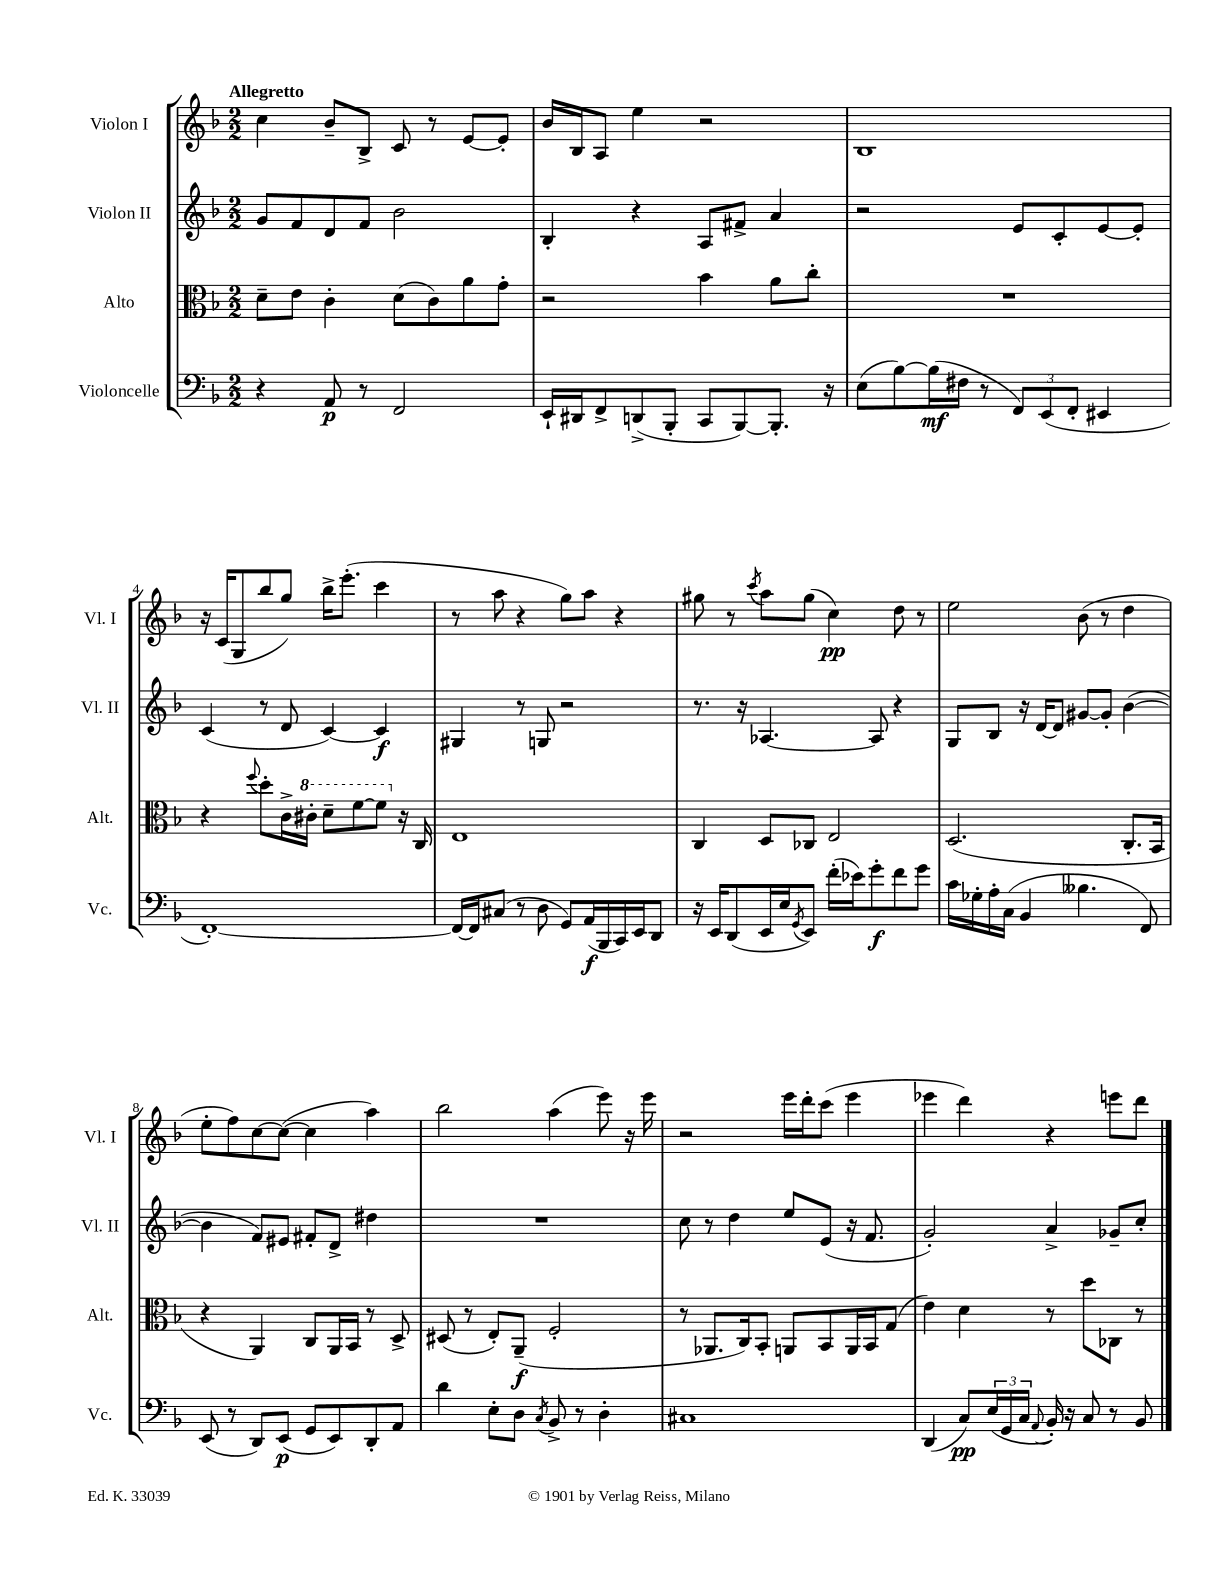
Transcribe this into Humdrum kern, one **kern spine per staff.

**kern	**kern	**kern	**kern
*staff4	*staff3	*staff2	*staff1
*clefF4	*clefC3	*clefG2	*clefG2
*k[b-]	*k[b-]	*k[b-]	*k[b-]
*M2/2	*M2/2	*M2/2	*M2/2
4r	8d~\L	8g/L	4cc\
.	8e\J	8f/	.
8AA/	4c'\	8d/	8b-~/L
8r	.	8f/J	8B-^/J
2FF/	(8d\L	2b-\	8c/
.	8c\)	.	8r
.	8a\	.	[8e/L
.	8g'\J	.	8e'/]J
=	=	=	=
16EE`/LL	2r	4B-'/	16b-/LL
16DD#/J	.	.	16B-/J
8FF^/	.	.	8A/J
(8DD^/	.	4r	4ee\
8BBB-'/J	.	.	.
8CC/L	4b-\	8A/L	2r
[8BBB-/)	.	8f#^/J	.
8.BBB-'/]J	8a\L	4a/	.
.	8cc'\J	.	.
16r	.	.	.
=	=	=	=
(8E\L	1r	2r	1B-
[8B-\)	.	.	.
(16B-\]L	.	.	.
16F#\JJ	.	.	.
8r	.	.	.
12FF/L)	.	8e/L	.
(12EE/	.	.	.
.	.	8c'/	.
12FF'/J	.	.	.
4EE#/	.	[8e/	.
.	.	8e'/]J	.
=	=	=	=
[1FF')	4r	(4c/	16r
.	.	.	(16c/LK
.	.	.	8G/
.	8qqff/	.	.
.	8dd'\L	8r	8bb-/
.	16c^\L	8d/	8gg/J)
.	16cc#'\JJ	.	.
.	8dd~\L	[4c/)	16bb-^\LK
.	.	.	(8.eee'\J
.	[8ff\	.	.
.	8ff\]J	4c/]	4ccc\
.	16r	.	.
.	16C/	.	.
=	=	=	=
16FF/_LL	1E	4G#/	8r
16FF/]J	.	.	.
(8C#/J	.	.	8aa\
8r	.	8r	4r
8D\	.	8G/	.
8GG/L)	.	2r	8gg\L)
(16AA/L	.	.	8aa\J
16BBB-/	.	.	.
16CC/)	.	.	4r
16EE/J	.	.	.
8DD/J	.	.	.
=	=	=	=
16r	4C/	8.r	8gg#\
16EE/LK	.	.	.
(8DD/	.	.	8r
.	.	16r	.
.	.	.	8qccc/
16EE/L	8D/L	[4.A-/	8aa\L
16E/J	.	.	.
8qGG/	.	.	.
8EE/J)	8C-/J	.	(8gg#\J
(16f'\LL	2E/	.	4cc\)
16e-\J)	.	.	.
8g'\	.	8A-/]	.
8f\	.	4r	8dd\
8g\J	.	.	8r
=	=	=	=
16c\LL	(2.D/	8G/L	2ee\
16G-'\	.	.	.
16A'\	.	8B-/J	.
(16C\JJ	.	.	.
4BB-/	.	16r	.
.	.	[16d/LK	.
.	.	8d/]J	.
4.B--\	.	[8g#/L	(8b-\
.	.	8g#'/]J	8r
.	8.C'/L	([4b-\	4dd\
8FF/)	.	.	.
.	16BB-/Jk	.	.
=	=	=	=
(8EE/	4r	4b-\]	8ee'\L
8r	.	.	8ff\)
8DD/L)	4AA/)	8f/L)	[8cc\
(8EE/J	.	8e#/J	(8cc\_J
8GG/L	8C/L	8f#'/L	4cc\]
8EE/)	16AA/L	8d^/J	.
.	16BB-/JJ	.	.
8DD'/	8r	4dd#\	4aa\)
8AA/J	8D^/	.	.
=	=	=	=
4d\	(8D#/	1r	2bb-\
.	8r	.	.
8E'\L	8E'/L)	.	.
8D\J	(8AA~/J	.	.
8qC/	.	.	.
8BB-^/	2F'/	.	(4aa\
8r	.	.	.
4D'\	.	.	8eee\)
.	.	.	16r
.	.	.	16eee\
=	=	=	=
1C#	8r	8cc\	2r
.	8.AA-/L	8r	.
.	.	4dd\	.
.	16C/k)	.	.
.	8BB-'/J	.	.
.	8AA/L	8ee/L	16eee\LL
.	.	.	16ddd'\J
.	8BB-/	(8e/J	(8ccc\J
.	16AA/L	16r	4eee\
.	16BB-/J	8.f/	.
.	(8G/J	.	.
=	=	=	=
(4DD/	4e\)	2g'/)	4eee-\
8C/L)	4d\	.	4ddd\)
(24E/L	.	.	.
24GG/	.	.	.
24C/JJ	.	.	.
8qqAA/	.	.	.
16BB-'/)	8r	4a^/	4r
16r	.	.	.
8C/	8dd\L	.	.
8r	8C-\J	8g-~/L	8eee\L
8BB-/	8r	8cc'/J	8ddd\J
==	==	==	==
*-	*-	*-	*-
